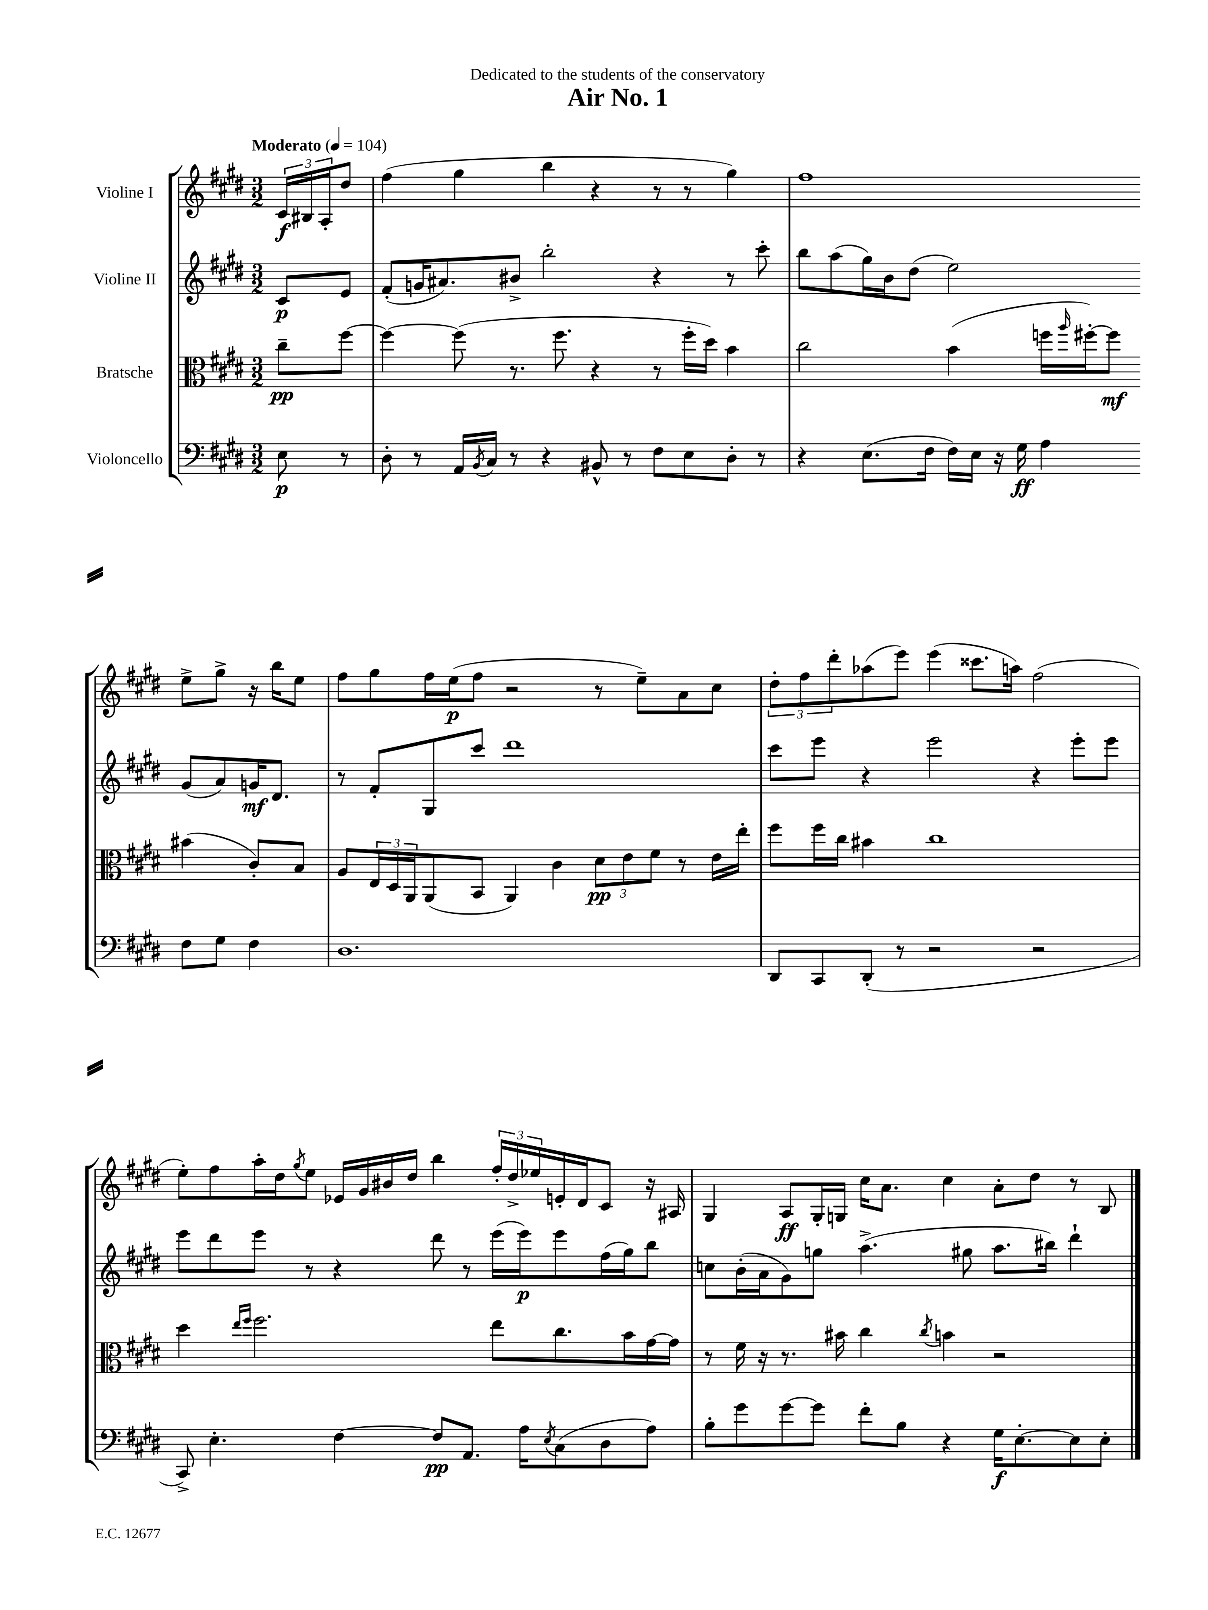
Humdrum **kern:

**kern	**dynam	**kern	**dynam	**kern	**dynam	**kern	**dynam
*part4	*part4	*part3	*part3	*part2	*part2	*part1	*part1
*staff4	*staff4	*staff3	*staff3	*staff2	*staff2	*staff1	*staff1
*I"Violoncello	*	*I"Bratsche	*	*I"Violine II	*	*I"Violine I	*
*clefF4	*	*clefC3	*	*clefG2	*	*clefG2	*
*k[f#c#g#d#]	*	*k[f#c#g#d#]	*	*k[f#c#g#d#]	*	*k[f#c#g#d#]	*
*M3/2	*	*M3/2	*	*M3/2	*	*M3/2	*
*MM104	*	*MM104	*	*MM104	*	*MM104	*
=	=	=	=	=	=	=	=
!	!	!	!	!	!	!LO:TX:a:B:t=Moderato	!
8E\	p	8cc#~\L	pp	8c#/L	p	24c#/LL	f
.	.	.	.	.	.	24B#X/	.
.	.	.	.	.	.	24A'/J	.
8r	.	[8ff#\J	.	8e/J	.	8dd#/J	.
=1	=1	=1	=1	=1	=1	=1	=1
8D#'\	.	4ff#\_	.	(8f#'/L	.	(4ff#\	.
8r	.	.	.	16gn/K	.	.	.
.	.	.	.	8.a#X/)	.	.	.
16AA/LL	.	(8ff#\]	.	.	.	4gg#\	.
8qBB/	.	.	.	.	.	.	.
16C#/JJ	.	.	.	.	.	.	.
8r	.	8.r	.	8b#X^/J	.	.	.
4r	.	.	.	2bb'\	.	4bb\	.
.	.	8.ff#\	.	.	.	.	.
8BB#X^^/	.	4r	.	.	.	4r	.
8r	.	.	.	.	.	.	.
8F#\L	.	8r	.	4r	.	8r	.
8E\	.	16ff#'\LL	.	.	.	8r	.
.	.	16dd#\JJ)	.	.	.	.	.
8D#'\J	.	4b\	.	8r	.	4gg#\)	.
8r	.	.	.	8ccc#'\	.	.	.
=2	=2	=2	=2	=2	=2	=2	=2
4r	.	2cc#\	.	8bb\L	.	1ff#	.
.	.	.	.	(8aa\	.	.	.
(8.E\L	.	.	.	16gg#\L)	.	.	.
.	.	.	.	16b\J	.	.	.
.	.	.	.	(8dd#\J	.	.	.
16F#\Jk	.	.	.	.	.	.	.
16F#\LL)	.	(4b\	.	2ee\)	.	.	.
16E\JJ	.	.	.	.	.	.	.
16r	.	.	.	.	.	.	.
16G#\	ff	.	.	.	.	.	.
4A\	.	16ffn\LL	.	.	.	.	.
.	.	16qqaa/	.	.	.	.	.
.	.	[16ff#X'\J)	.	.	.	.	.
.	.	8ff#\J]	mf	.	.	.	.
8F#\L	.	(4b#X\	.	(8g#/L	.	8ee^\L	.
8G#\J	.	.	.	8a/)	.	8gg#^\J	.
4F#\	.	8c#'/L)	.	16gn/K	mf	16r	.
.	.	.	.	8.d#/J	.	16bb\KL	.
.	.	8B/J	.	.	.	8ee\J	.
!!LO:LB:g=z
=3	=3	=3	=3	=3	=3	=3	=3
1.D#	.	8A/L	.	8r	.	8ff#\L	.
.	.	24E/L	.	8f#'/L	.	8gg#\	.
.	.	24D#/	.	.	.	.	.
.	.	24AA/J	.	.	.	.	.
.	.	(8AA/	.	8G#/	.	16ff#\L	.
.	.	.	.	.	.	(16ee\J	p
.	.	8BB/J	.	8ccc#/J	.	8ff#\J	.
.	.	4AA/)	.	1ddd#	.	2r	.
.	.	4c#\	.	.	.	.	.
.	.	12d#\L	pp	.	.	8r	.
.	.	12e\	.	.	.	.	.
.	.	.	.	.	.	8ee~\L)	.
.	.	12f#\J	.	.	.	.	.
.	.	8r	.	.	.	8a\	.
.	.	16e\LL	.	.	.	8cc#\J	.
.	.	16ee'\JJ	.	.	.	.	.
=4	=4	=4	=4	=4	=4	=4	=4
8DD#/L	.	8ff#\L	.	8ccc#\L	.	12dd#'\L	.
.	.	.	.	.	.	12ff#\	.
8CC#/	.	16ff#\L	.	8eee\J	.	.	.
.	.	.	.	.	.	12ddd#'\	.
.	.	16cc#\JJ	.	.	.	.	.
(8DD#'/J	.	4b#X\	.	4r	.	(8aa-X\	.
8r	.	.	.	.	.	8eee\J)	.
2r	.	1cc#	.	2eee\	.	(4eee\	.
.	.	.	.	.	.	8.ccc##X\L	.
.	.	.	.	.	.	16aan\Jk)	.
2r	.	.	.	4r	.	(2ff#\	.
.	.	.	.	8eee'\L	.	.	.
.	.	.	.	8eee\J	.	.	.
!!LO:LB:g=z
=5	=5	=5	=5	=5	=5	=5	=5
8CC#^/)	.	4dd#\	.	8eee\L	.	8ee'\L)	.
4.E'\	.	.	.	8ddd#\	.	8ff#\	.
.	.	16qqee/LL	.	.	.	.	.
.	.	16qqff#/JJ	.	.	.	.	.
.	.	2.ff#\	.	8eee\J	.	16aa'\L	.
.	.	.	.	.	.	16dd#\J	.
.	.	.	.	.	.	8qgg#/	.
.	.	.	.	8r	.	8ee\J	.
[4F#\	.	.	.	4r	.	16e-X/LL	.
.	.	.	.	.	.	16g#/	.
.	.	.	.	.	.	16b#X/	.
.	.	.	.	.	.	16dd#/JJ	.
8F#/L]	pp	.	.	8ddd#\	.	4bb\	.
8.AA/J	.	.	.	8r	.	.	.
.	.	8ee\L	.	(16eee\LL	.	24ff#'/LL	.
.	.	.	.	.	.	24dd#^/	.
16A\KL	.	.	.	16eee\J)	p	.	.
.	.	.	.	.	.	24ee-X/	.
8qE/	.	.	.	.	.	.	.
(8C#\	.	8.cc#\	.	8eee\	.	16en'/	.
.	.	.	.	.	.	16d#/J	.
8D#\	.	.	.	(16ff#\L	.	8c#/J	.
.	.	16b\L	.	16gg#\J)	.	.	.
8A\J)	.	[16g#\	.	8bb\J	.	16r	.
.	.	16g#\JJ]	.	.	.	16A#X/	.
=6	=6	=6	=6	=6	=6	=6	=6
8B'\L	.	8r	.	8ccn\L	.	4G#/	.
8g#\	.	16f#\	.	(16b'\L	.	.	.
.	.	16r	.	16a\J	.	.	.
[8g#\	.	8.r	.	8g#\)	.	8A/L	ff
8g#\J]	.	.	.	8ggn\J	.	16G#'/L	.
.	.	16b#X\	.	.	.	16Gn/JJ	.
8f#'\L	.	4cc#\	.	(4.aa^\	.	16cc#\KL	.
.	.	.	.	.	.	8.a\J	.
8B\J	.	.	.	.	.	.	.
.	.	8qcc#/	.	.	.	.	.
4r	.	4bn\	.	.	.	4cc#\	.
.	.	.	.	8gg#X\	.	.	.
16G#\KL	f	2r	.	8.aa\L	.	8a'\L	.
[8.E'\	.	.	.	.	.	.	.
.	.	.	.	.	.	8dd#\J	.
.	.	.	.	16bb#X\Jk)	.	.	.
8E\]	.	.	.	4ddd#`\	.	8r	.
8E'\J	.	.	.	.	.	8B/	.
==	==	==	==	==	==	==	==
*-	*-	*-	*-	*-	*-	*-	*-
